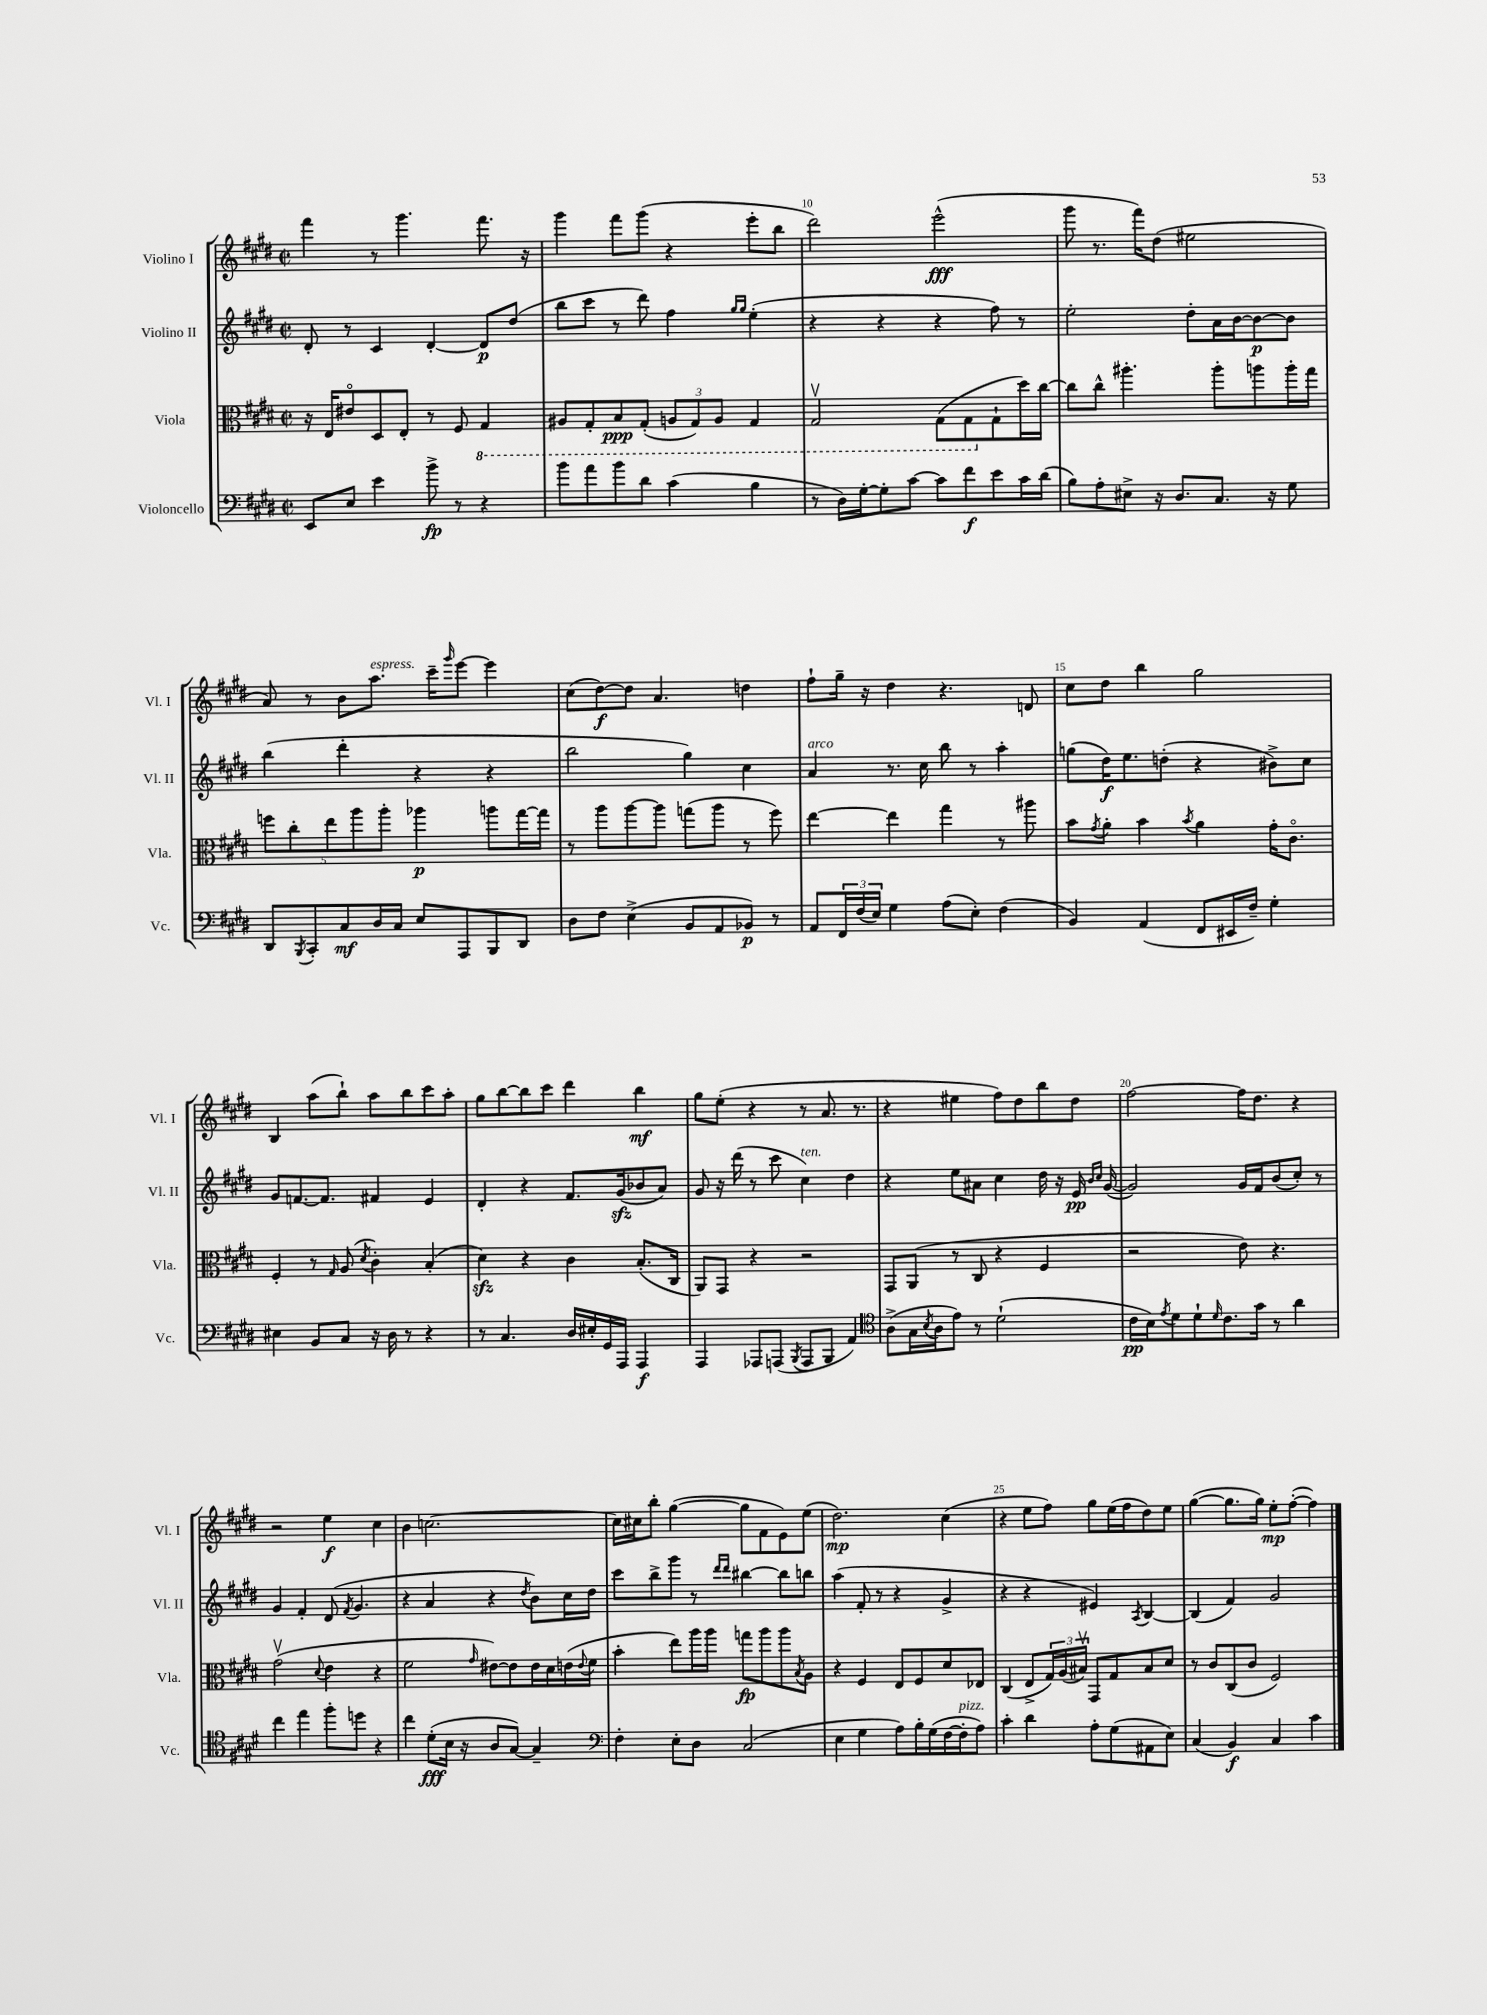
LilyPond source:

<<
\new StaffGroup <<
\new Staff = "s0" \with { instrumentName = "Violino I" shortInstrumentName = "Vl. I" } {
    \clef treble \key e \major \defaultTimeSignature \time 2/2
    fis'''4 r8 gis'''4. fis'''8. r16 |
    gis'''4 fis'''8 gis'''8( r4 e'''8-. b''8 |
    dis'''2) e'''2-^\fff( |
    gis'''8 r8. fis'''16) dis''8( eis''2 |
    a'8) r8 b'8 a''8.^\markup { \italic "espress." } cis'''16-- \grace { gis'''16 } e'''8~ e'''4 |
    cis''8( dis''8~\f) dis''8 a'4. d''4 |
    fis''8-! gis''16-- r16 dis''4 r4. d'8 |
    cis''8 dis''8 b''4 gis''2 |
    b4 a''8( b''8-!) a''8 b''8 cis'''8 a''8-. |
    gis''8 b''8~ b''8 cis'''8 dis'''4 b''4\mf |
    gis''8 e''8-.( r4 r8 a'8. r8. |
    r4 eis''4 fis''8) dis''8 b''8 dis''8 |
    fis''2~ fis''16 dis''8. r4 |
    r2 e''4\f cis''4 |
    b'4 c''2.~ |
    c''16 cis''16 b''8-. gis''4~( gis''8 fis'8 e'8) e''8( |
    dis''2.\mp) cis''4( |
    r4 e''8 fis''8) gis''8 e''16( fis''16 dis''8) e''8 |
    gis''4~( gis''8. gis''16) e''8-.\mp fis''8~-.( fis''4) \bar "|." |
}
\new Staff = "s1" \with { instrumentName = "Violino II" shortInstrumentName = "Vl. II" } {
    \clef treble \key e \major \defaultTimeSignature \time 2/2
    dis'8-. r8 cis'4 dis'4~-. dis'8\p dis''8( |
    b''8 cis'''8 r8 dis'''8) fis''4 \grace { gis''16 gis''16 } e''4-.( |
    r4 r4 r4 fis''8) r8 |
    e''2-. dis''8-. a'16 b'16~ b'8~\p b'8 |
    b''4( dis'''4-. r4 r4 |
    b''2 gis''4) cis''4 |
    a'4^\markup { \italic "arco" } r8. cis''16 b''8 r8 a''4-. |
    g''8( dis''16\f) e''8. d''8-.( r4 bis'8->) cis''8 |
    gis'8 f'8.~ f'8. fis'4 e'4 |
    dis'4-. r4 fis'8. gis'16\sfz( bes'8 a'8) |
    gis'8 r16 dis'''16( r8 cis'''8 cis''4^\markup { \italic "ten." }) dis''4 |
    r4 e''8 ais'8 cis''4 dis''16 r16 e'16\pp \grace { b'16 cis''16 } gis'16~( |
    gis'2) gis'16 fis'16 b'8( cis''8-.) r8 |
    gis'4 fis'4-. dis'8( \acciaccatura { fis'8 } gis'4. |
    r4 a'4 r4 \acciaccatura { dis''8 } b'8) cis''16 dis''16 |
    cis'''8 b''8-> gis'''8 r8 \grace { dis'''16 dis'''16 } bis''4~ bis''8 b''8 |
    a''4( fis'8-. r8 r4 gis'4-> |
    r4 r4 eis'4) \acciaccatura { a8 } b4~ |
    b4( fis'4) gis'2 \bar "|." |
}
\new Staff = "s2" \with { instrumentName = "Viola" shortInstrumentName = "Vla." } {
    \clef alto \key e \major \defaultTimeSignature \time 2/2
    r16 e16 eis'8\flageolet dis8 e8-. r8 fis8 \ottava #-1 gis,4 |
    ais,8 gis,8-. b,8\ppp gis,8-.( \tuplet 3/2 { a,8 gis,8) a,8 } gis,4 |
    gis,2\upbow gis,8( gis,8 \ottava #0 gis8-! dis''16) cis''16~ |
    cis''8 cis''8-^ ais''4.-. ais''8-. a''8 a''16-. gis''16 |
    \tuplet 5/4 { f''8 cis''8-. e''8 a''8 a''8-. } aes''4\p a''8 gis''16~ gis''16 |
    r8 a''8 a''8~ a''8 g''8( a''8 r8 fis''8) |
    e''4~ e''4 gis''4 r8 ais''8 |
    b'8 \acciaccatura { gis'8 } a'8-. b'4 \acciaccatura { b'8 } a'4 gis'16-. cis'8.\flageolet |
    fis4-. r8 \grace { gis16 } a8( \acciaccatura { dis'8 } cis'4-.) b4-.( |
    dis'4\sfz) r4 cis'4 b8.-.( cis16 |
    a,8) gis,8 r4 r2 |
    gis,8 a,8( r8 cis8 r4 fis4 |
    r2 e'8) r4. |
    gis'2\upbow( \appoggiatura { dis'8 } e'4 r4 |
    fis'2 \grace { gis'16 } eis'8~) eis'8 eis'16 dis'16 e'16( \appoggiatura { e'8 } fis'16 |
    b'4-. e''8) a''16 a''16 g''8\fp a''8 a''8 \acciaccatura { b8 } a8 |
    r4 fis4 e8 fis8 dis'8 ees8 |
    cis4( e8-> \tuplet 3/2 { gis16) a16( bis16\upbow) } gis,8 gis8 bis8 dis'8 |
    r8 cis'8 cis8( cis'8 fis2) \bar "|." |
}
\new Staff = "s3" \with { instrumentName = "Violoncello" shortInstrumentName = "Vc." } {
    \clef bass \key e \major \defaultTimeSignature \time 2/2
    e,8 e8 e'4 b'8->\fp r8 r4 |
    b'8 a'8 b'8 dis'8 cis'4( b4 |
    r8 dis16) gis16~-. gis8-. cis'8~ cis'8 fis'8\f e'8 cis'16 dis'16( |
    b8) a8-. eis8-> r16 dis8. cis8. r16 gis8 |
    dis,8 \acciaccatura { b,,8 } cis,8-. cis8\mf dis16 cis16 e8 a,,8 b,,8 dis,8 |
    dis8 fis8 e4->( b,8 a,8 bes,8\p) r8 |
    a,8 \tuplet 3/2 { fis,16 fis16( e16) } gis4 a8( e8-.) fis4( |
    b,4) a,4( fis,8 eis,16 fis16--) gis4-. |
    eis4 b,8 cis8 r16 dis16 r8 r4 |
    r8 cis4. dis16 eis16-. gis,16 a,,16 a,,4\f |
    a,,4 aes,,8 a,,8( \acciaccatura { b,,8 } a,,8 b,,8 a,4) |
    \clef tenor a8->( gis16 \acciaccatura { b8 } a16 e'8) r8 dis'2-!( |
    cis'16\pp b16) \acciaccatura { e'8 } dis'8 dis'8-! \grace { dis'16 } cis'8. gis'16 r8 a'4 |
    cis''4 e''4 fis''8-. d''8 r4 |
    cis''4 dis'8-.\fff( b16 r16 a8 gis8~) gis4-- |
    \clef bass fis4-. e8-. dis8 cis2( |
    e4 gis4 a8) b16-. gis16( fis16~ fis16-.^\markup { \italic "pizz." } a8) |
    cis'4-. dis'4 a8-. gis8( ais,8 e8) |
    cis4( b,4\f) cis4 cis'4 \bar "|." |
}
>>
>>
\layout { \context { \Score currentBarNumber = #8 \override BarNumber.break-visibility = ##(#f #t #t) barNumberVisibility = #(every-nth-bar-number-visible 5) } }
